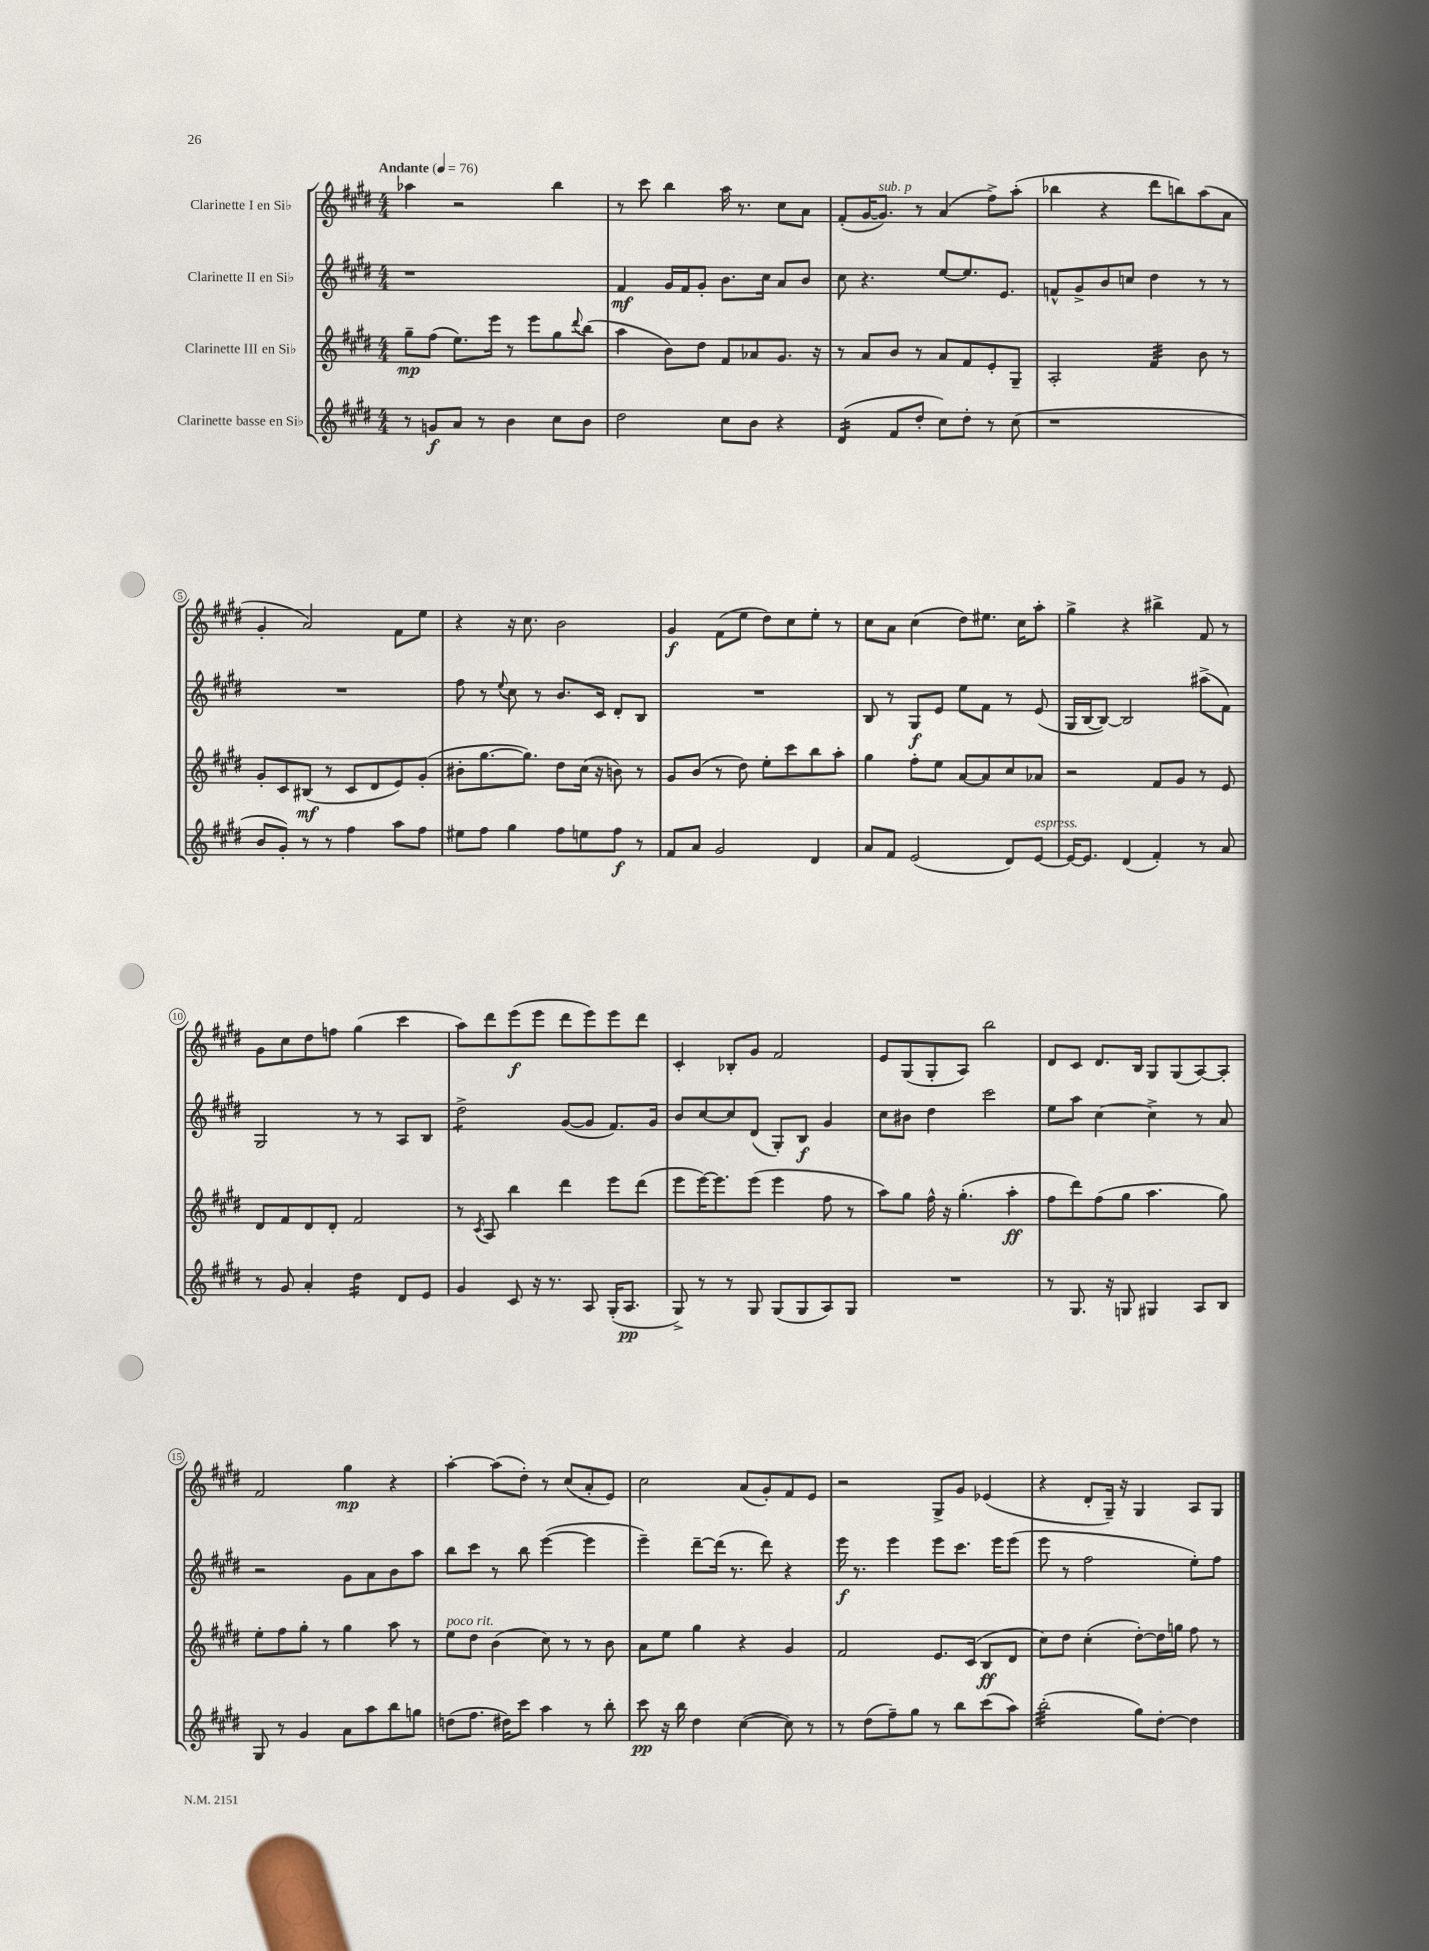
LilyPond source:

<<
\new StaffGroup <<
\new Staff = "s0" \with { instrumentName = "Clarinette I en Sib" } {
    \clef treble \key e \major \numericTimeSignature \time 4/4 \tempo "Andante" 4 = 76
    aes''4 r2 b''4 |
    r8 cis'''8 b''4 a''16 r8. cis''8 a'8 |
    fis'8-.( gis'16~ gis'8.^\markup { \italic "sub. p" }) r8 a'4( fis''8->) a''8-.( |
    bes''4 r4 dis'''8 b''8) a''8( a'8 |
    gis'4-. a'2) fis'8 e''8 |
    r4 r16 cis''8. b'2 |
    gis'4\f fis'8( e''8 dis''8) cis''8 e''8-. r8 |
    cis''8 a'8 cis''4( dis''8) eis''8. cis''16 a''8-. |
    gis''4-> r4 bis''4-> fis'8 r8 |
    gis'8 cis''8 dis''8 f''8 gis''4( cis'''4 |
    a''8) dis'''8 e'''8\f( e'''8 dis'''8 e'''8) e'''8 dis'''8 |
    cis'4-. bes8-. gis'8 fis'2 |
    e'8 gis8( gis8-. a8) b''2 |
    dis'8 cis'8 dis'8. b16 gis8 gis8( a8~) a8-. |
    fis'2 gis''4\mp r4 |
    a''4~-. a''8( dis''8-.) r8 cis''8( a'8-. e'8) |
    cis''2 a'8( gis'8-.) fis'8 e'8 |
    r2 gis8-> gis'8 ees'4( |
    r4 dis'8-. gis16--) r16 gis4 a8 gis8 \bar "|." |
}
\new Staff = "s1" \with { instrumentName = "Clarinette II en Sib" } {
    \clef treble \key e \major \numericTimeSignature \time 4/4
    r1 |
    fis'4\mf gis'16 fis'16 gis'8-. b'8. cis''16 a'8 b'8 |
    cis''8 r4. e''8~ e''8. e'8. |
    f'8-^ gis'8-> b'8 c''8 dis''4 r8 r8 |
    R1 |
    fis''8 r8 \appoggiatura { e''8 } cis''8 r8 b'8. cis'16 dis'8-. b8 |
    R1 |
    b8 r8 gis8\f e'8 e''8 fis'8 r8 e'8( |
    gis16 b16~ b8~) b2 ais''8->( fis'8) |
    gis2 r8 r8 a8 b8 |
    dis''2:8-> gis'8~( gis'8 fis'8.) gis'16 |
    b'8 cis''8~ cis''8 dis'8( gis8-.) b8\f gis'4 |
    cis''8 bis'8 dis''4 cis'''2 |
    e''8 a''8 cis''4~ cis''4-> r8 a'8 |
    r2 gis'8 a'8 b'8 a''8 |
    b''8 cis'''8 r8 b''8 e'''4~( e'''4 |
    e'''4--) dis'''8~-- dis'''16( r8. dis'''8) r4 |
    e'''16\f r8. e'''4 e'''8 cis'''8. e'''16 e'''8( |
    e'''8 r8 fis''2 e''8-.) fis''8 \bar "|." |
}
\new Staff = "s2" \with { instrumentName = "Clarinette III en Sib" } {
    \clef treble \key e \major \numericTimeSignature \time 4/4
    gis''8--\mp fis''8( e''8.) e'''16 r8 e'''8 gis''8 \appoggiatura { dis'''8 } b''8( |
    a''4 b'8) dis''8 fis'8 aes'8 gis'8. r16 |
    r8 a'8 b'8 r8 a'8 fis'8 e'8-. gis8-- |
    a2-. fis'4:32 b'8 r8 |
    gis'8-. cis'8 bis8\mf( r8 cis'8 dis'8 e'8) gis'8-.( |
    bis'8-. gis''8.~ gis''8.) dis''8 cis''16( r16 b'8) r8 |
    gis'8 b'8( r8 dis''8) e''8-. cis'''8 b''8 a''8-. |
    gis''4 fis''8-. e''8 a'8~ a'8 cis''8 aes'8 |
    r2 fis'8 gis'8 r8 e'8 |
    dis'8 fis'8 dis'8 dis'8-. fis'2 |
    r8 \acciaccatura { cis'8 } a8 b''4 dis'''4 e'''8 dis'''8( |
    e'''8 e'''16~) e'''8. e'''8( e'''4 fis''8 r8 |
    a''8) gis''8 fis''16-^ r16 gis''4.-.( a''4-.\ff |
    fis''8 dis'''8) fis''8( gis''8 a''4. gis''8) |
    e''8-. fis''8 gis''8-. r8 gis''4 a''8 r8 |
    e''8^\markup { \italic "poco rit." } dis''8 b'4( cis''8) r8 r8 b'8 |
    a'8 e''8 gis''4 r4 gis'4 |
    fis'2 e'8. cis'16( b8\ff dis'8 |
    cis''8) dis''8 cis''4-.( dis''8~-.) dis''16 g''16 fis''8 r8 \bar "|." |
}
\new Staff = "s3" \with { instrumentName = "Clarinette basse en Sib" } {
    \clef treble \key e \major \numericTimeSignature \time 4/4
    r8 g'8\f a'8 r8 b'4 cis''8 b'8 |
    dis''2 cis''8 b'8 r4 |
    dis'4:16( fis'8 dis''8-. cis''8) dis''8-. r8 cis''8( |
    r1 |
    b'8 gis'8-.) r8 r8 fis''4 a''8 fis''8 |
    eis''8 fis''8 gis''4 fis''8 e''8 fis''8\f r8 |
    fis'8 a'8 gis'2 dis'4 |
    a'8 fis'8 e'2( dis'8) e'8~^\markup { \italic "espress." } |
    e'16~ e'8. dis'4( fis'4-.) r8 a'8 |
    r8 gis'8 a'4-. dis''4:16 dis'8 e'8 |
    gis'4 cis'8 r16 r8. a8 gis16-.( a8.\pp |
    gis8->) r8 r8 gis8 gis8( gis8 a8) gis8 |
    R1 |
    r8 gis8. r16 g8 gis4 a8 b8 |
    gis8 r8 gis'4 a'8 a''8 b''8 g''8 |
    d''8( fis''8. dis''16) cis'''8 a''4 r8 b''8-. |
    cis'''8\pp r16 b''16 dis''4 cis''4~( cis''8) r8 |
    r8 dis''8( fis''8--) gis''8 r8 b''8 cis'''8( a''8) |
    b''2:32-.( gis''8) dis''8~-. dis''4 \bar "|." |
}
>>
>>
\layout { \context { \Score \override BarNumber.stencil = #(make-stencil-circler 0.1 0.3 ly:text-interface::print) } }
